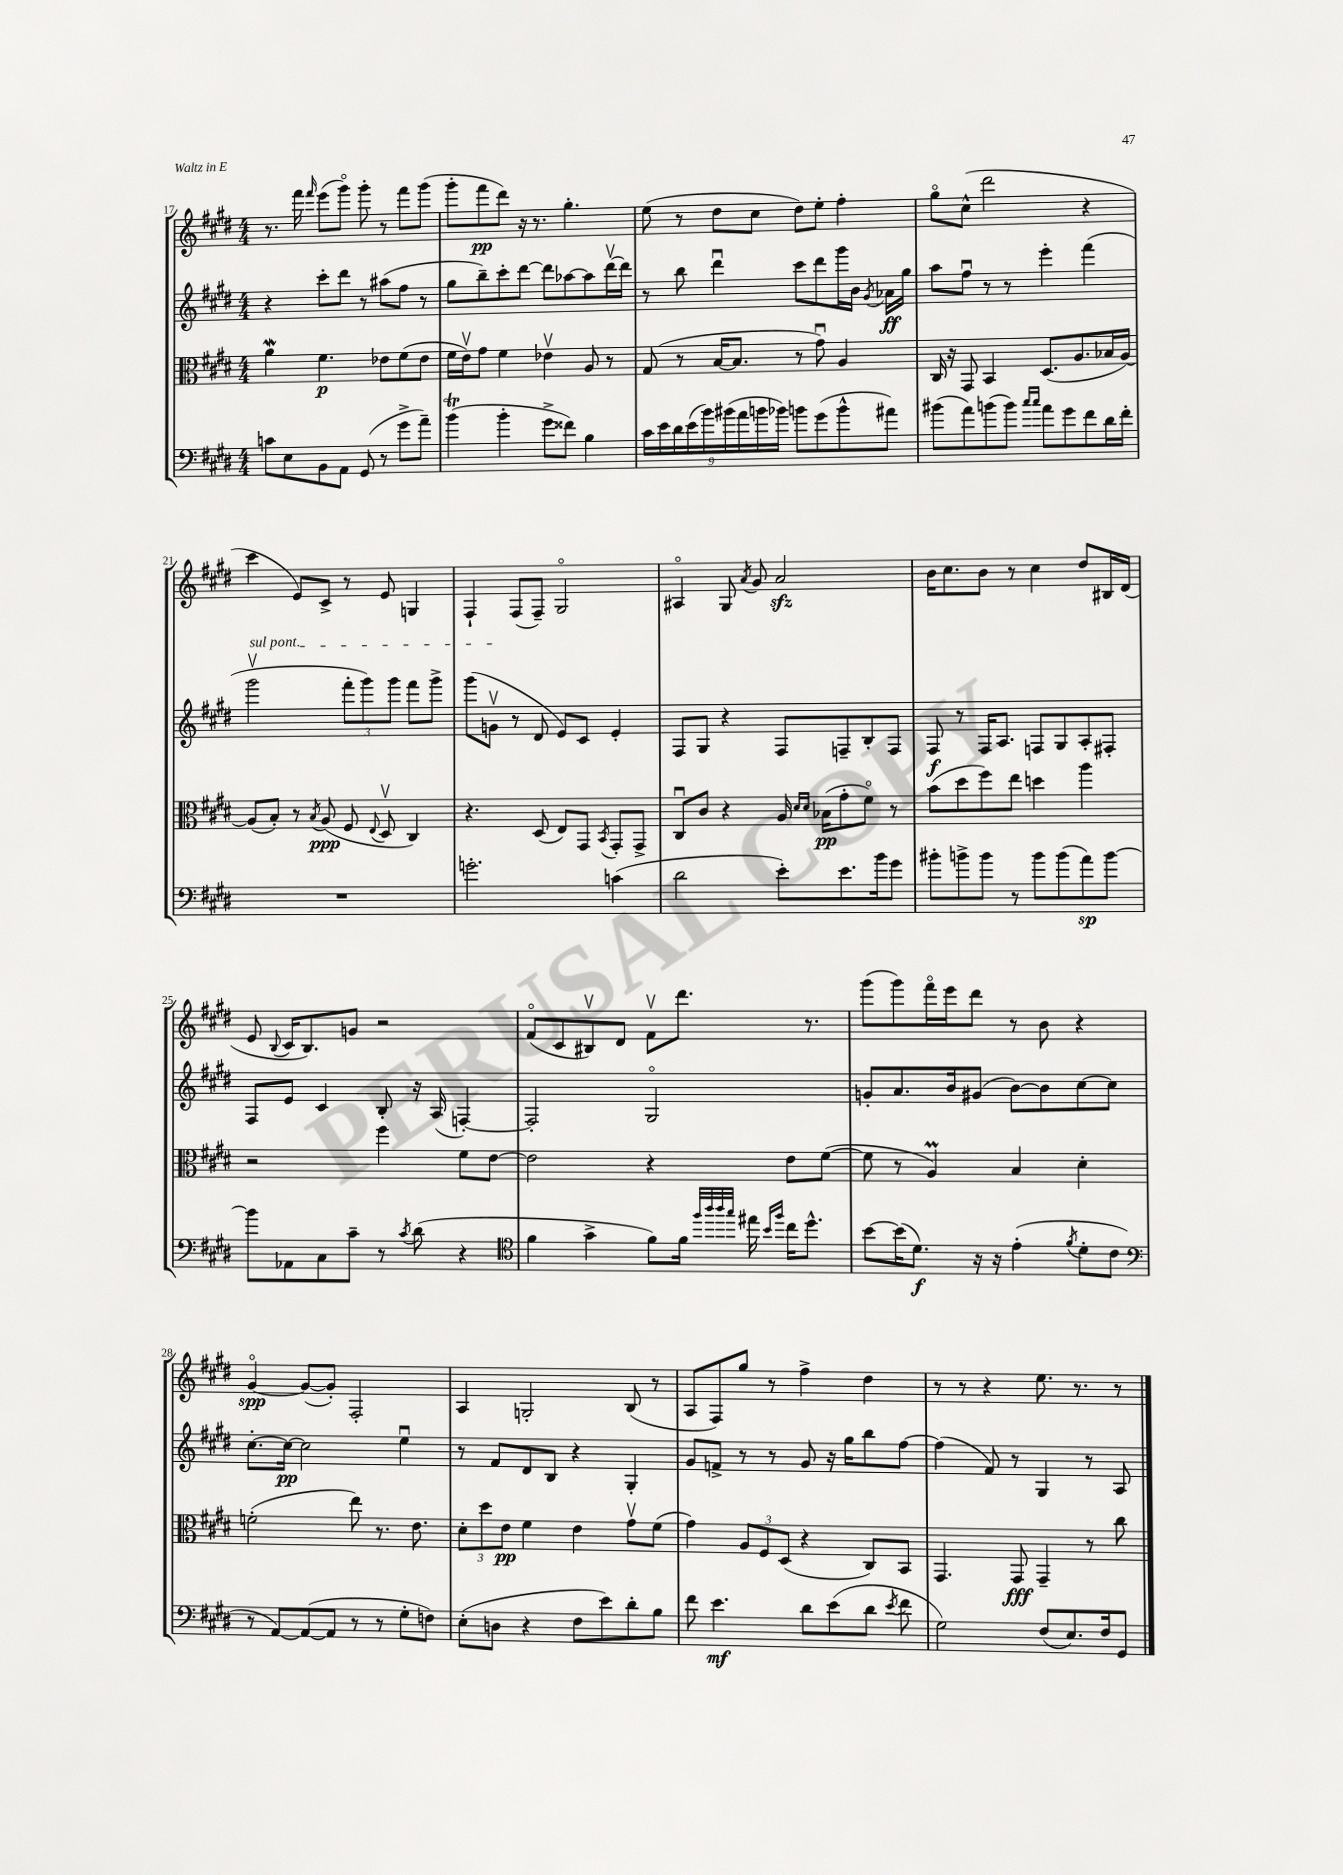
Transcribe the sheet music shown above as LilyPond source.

<<
\new StaffGroup <<
\new Staff = "s0" {
    \clef treble \key e \major \numericTimeSignature \time 4/4
    \autoBeamOff r8. fis'''16 \grace { fis'''16 } e'''8[( gis'''8]\flageolet) gis'''8-. r8 fis'''8[ gis'''8]( |
    gis'''8[-. fis'''8\pp dis'''8]) r16 r8. gis''4.-. |
    e''8( r8 dis''8[ cis''8] dis''8[) e''8]-. fis''4-. |
    gis''8[\flageolet cis''8]-^( dis'''2 r4 |
    cis'''4 e'8[) cis'8]-> r8 e'8 g4 |
    fis4-! fis8[( fis8]--) gis2\flageolet |
    ais4\flageolet gis8 \acciaccatura { a'8 } gis'8 a'2\sfz |
    b'16[ cis''8. b'8] r8 cis''4 dis''8[ bis16 dis'16]( |
    e'8 \appoggiatura { b8 } cis'16[ b8.) g'8] r2 |
    fis'8[\flageolet( cis'8 bis8\upbow) dis'8] fis'8[\upbow dis'''8.] r8. |
    gis'''8[( gis'''8) fis'''16\flageolet e'''16 dis'''8] r8 b'8 r4 |
    gis'4~\flageolet\spp gis'8[~( gis'8]-.) fis2-. |
    a4 g2-. b8( r8 |
    a8[ fis8) gis''8] r8 fis''4-> dis''4 |
    r8 r8 r4 e''8. r8. r8 \bar "|." |
}
\new Staff = "s1" {
    \clef treble \key e \major \numericTimeSignature \time 4/4
    \autoBeamOff r4 cis'''8[-. dis'''8] r8 ais''8[( fis''8] r8 |
    gis''8[ b''8--) cis'''8-. dis'''8]~ dis'''8[ aes''8~ aes''8 dis'''16~\upbow dis'''16] |
    r8 b''8 dis'''4\downbow cis'''8[ dis'''8 gis'''16 b'16] \acciaccatura { gis'8 } aes'16[\ff gis''16] |
    a''8[ fis''8]\downbow r8 r8 e'''4-. fis'''4( |
    \once \override TextSpanner.bound-details.left.text = \markup { \italic "sul pont." } gis'''2\upbow\startTextSpan \tuplet 3/2 { fis'''8[-. gis'''8) gis'''8] } fis'''8[ gis'''8]-> |
    gis'''8[( g'8]\upbow\stopTextSpan r8 dis'8 e'8[) cis'8] e'4-. |
    fis8[ gis8] r4 fis8[ f8-- b8-. f8] |
    fis8\f r8 fis16[ a8.] f8[ gis8 a8-. fis8]-. |
    fis8[ e'8] cis'4 b8-. r16 a16( f4~-.) |
    f2-. gis2\flageolet |
    g'8[-. a'8. b'16 gis'8]( b'8[~) b'8 cis''8~ cis''8] |
    cis''8.[~-. cis''16]~\pp cis''2 e''4\downbow |
    r8 fis'8[ dis'8 b8] r4 gis4-. |
    gis'8[ f'8]-> r8 r8 gis'8 r16 gis''16[ b''8 fis''8]~ |
    fis''4( fis'8) r8 gis4 r8 a8 \bar "|." |
}
\new Staff = "s2" {
    \clef alto \key e \major \numericTimeSignature \time 4/4
    \autoBeamOff a'4\mordent fis'4.\p ees'8[ fis'8( ees'8] |
    fis'16[ e'16\upbow) gis'8] fis'4 ees'4\upbow a8 r8 |
    gis8( r8 b16[~ b8.] r8 gis'8\downbow) a4 |
    cis16 r16 gis,8 b,4 dis8.[( a8. bes16 a16]~) |
    a8[( b8]-.) r8 \acciaccatura { b8 } a8\ppp( fis8 \appoggiatura { e8 } dis8\upbow cis4) |
    r4. dis8( e8[) gis,8] \acciaccatura { b,8 } gis,8[-. gis,8]-> |
    cis8[\downbow cis'8] r4 a16 \grace { dis'16[ dis'16] } bes16[\pp( gis'8-. fis'8]\flageolet) r8 |
    b'8[( dis''8 fis''8) e''8] d''4 a''4 |
    r2 fis''4 fis'8[ e'8]~ |
    e'2 r4 e'8[ fis'8]~( |
    fis'8 r8 a4\prall) b4 dis'4-. |
    f'2-.( e''8) r8. e'8. |
    \tuplet 3/2 { dis'8[-. dis''8 e'8]\pp } fis'4 e'4 gis'8[\upbow fis'8]( |
    gis'4) \tuplet 3/2 { a8[ fis8 dis8]( } r4 cis8[) b,8] |
    gis,4. gis,8\fff gis,4-- r8 cis''8 \bar "|." |
}
\new Staff = "s3" {
    \clef bass \key e \major \numericTimeSignature \time 4/4
    \autoBeamOff c'8[ e8 b,8 a,8] gis,8( r8 gis'8[-> a'8]--) |
    b'4\trill( b'4-. gis'8[-> fisis'8]) b4 |
    \tuplet 9/8 { cis'16[ e'16 dis'16 e'16( b'16) bis'16( a'16 b'16 bes'16]) } b'8[ gis'8( b'8-^ ais'8]) |
    bis'8[( a'8) b'8( b'8]) \grace { cis''16[ cis''16] } a'8[ gis'8 fis'8 dis'16 fis'16]-. |
    R1 |
    g'2.-. c'4( |
    dis'2 e'8[-.) e'8. b'16 gis'8] |
    bis'8[-. b'8-> b'8] r8 b'8[ b'8( a'8\sp) b'8]~ |
    b'8[ aes,8 cis8 cis'8]-- r8 \acciaccatura { cis'8 } dis'8( r4 |
    \clef tenor fis'4 gis'4-> fis'8[) fis'16] \grace { fis''32[ a''32 a''32 gis''32] } eis''16 \grace { b'16[ fis''16] } cis''16[ dis''8.]-^ |
    b'8[~ b'16( dis'8.]\f) r16 r16 e'4-.( \acciaccatura { fis'8 } dis'8[-. cis'8] |
    \clef bass r8 a,8[~) a,8~( a,8] r8 r8 gis8[-. f8]) |
    e8[-.( d8] r4 fis8[ e'8) dis'8-. b8] |
    fis'8 e'4.\mf dis'8[ e'8( dis'8] \acciaccatura { e'8 } fis'8 |
    gis2) fis8[( e8.) fis16 gis,8] \bar "|." |
}
>>
>>
\layout { \context { \Score currentBarNumber = #17 } }
